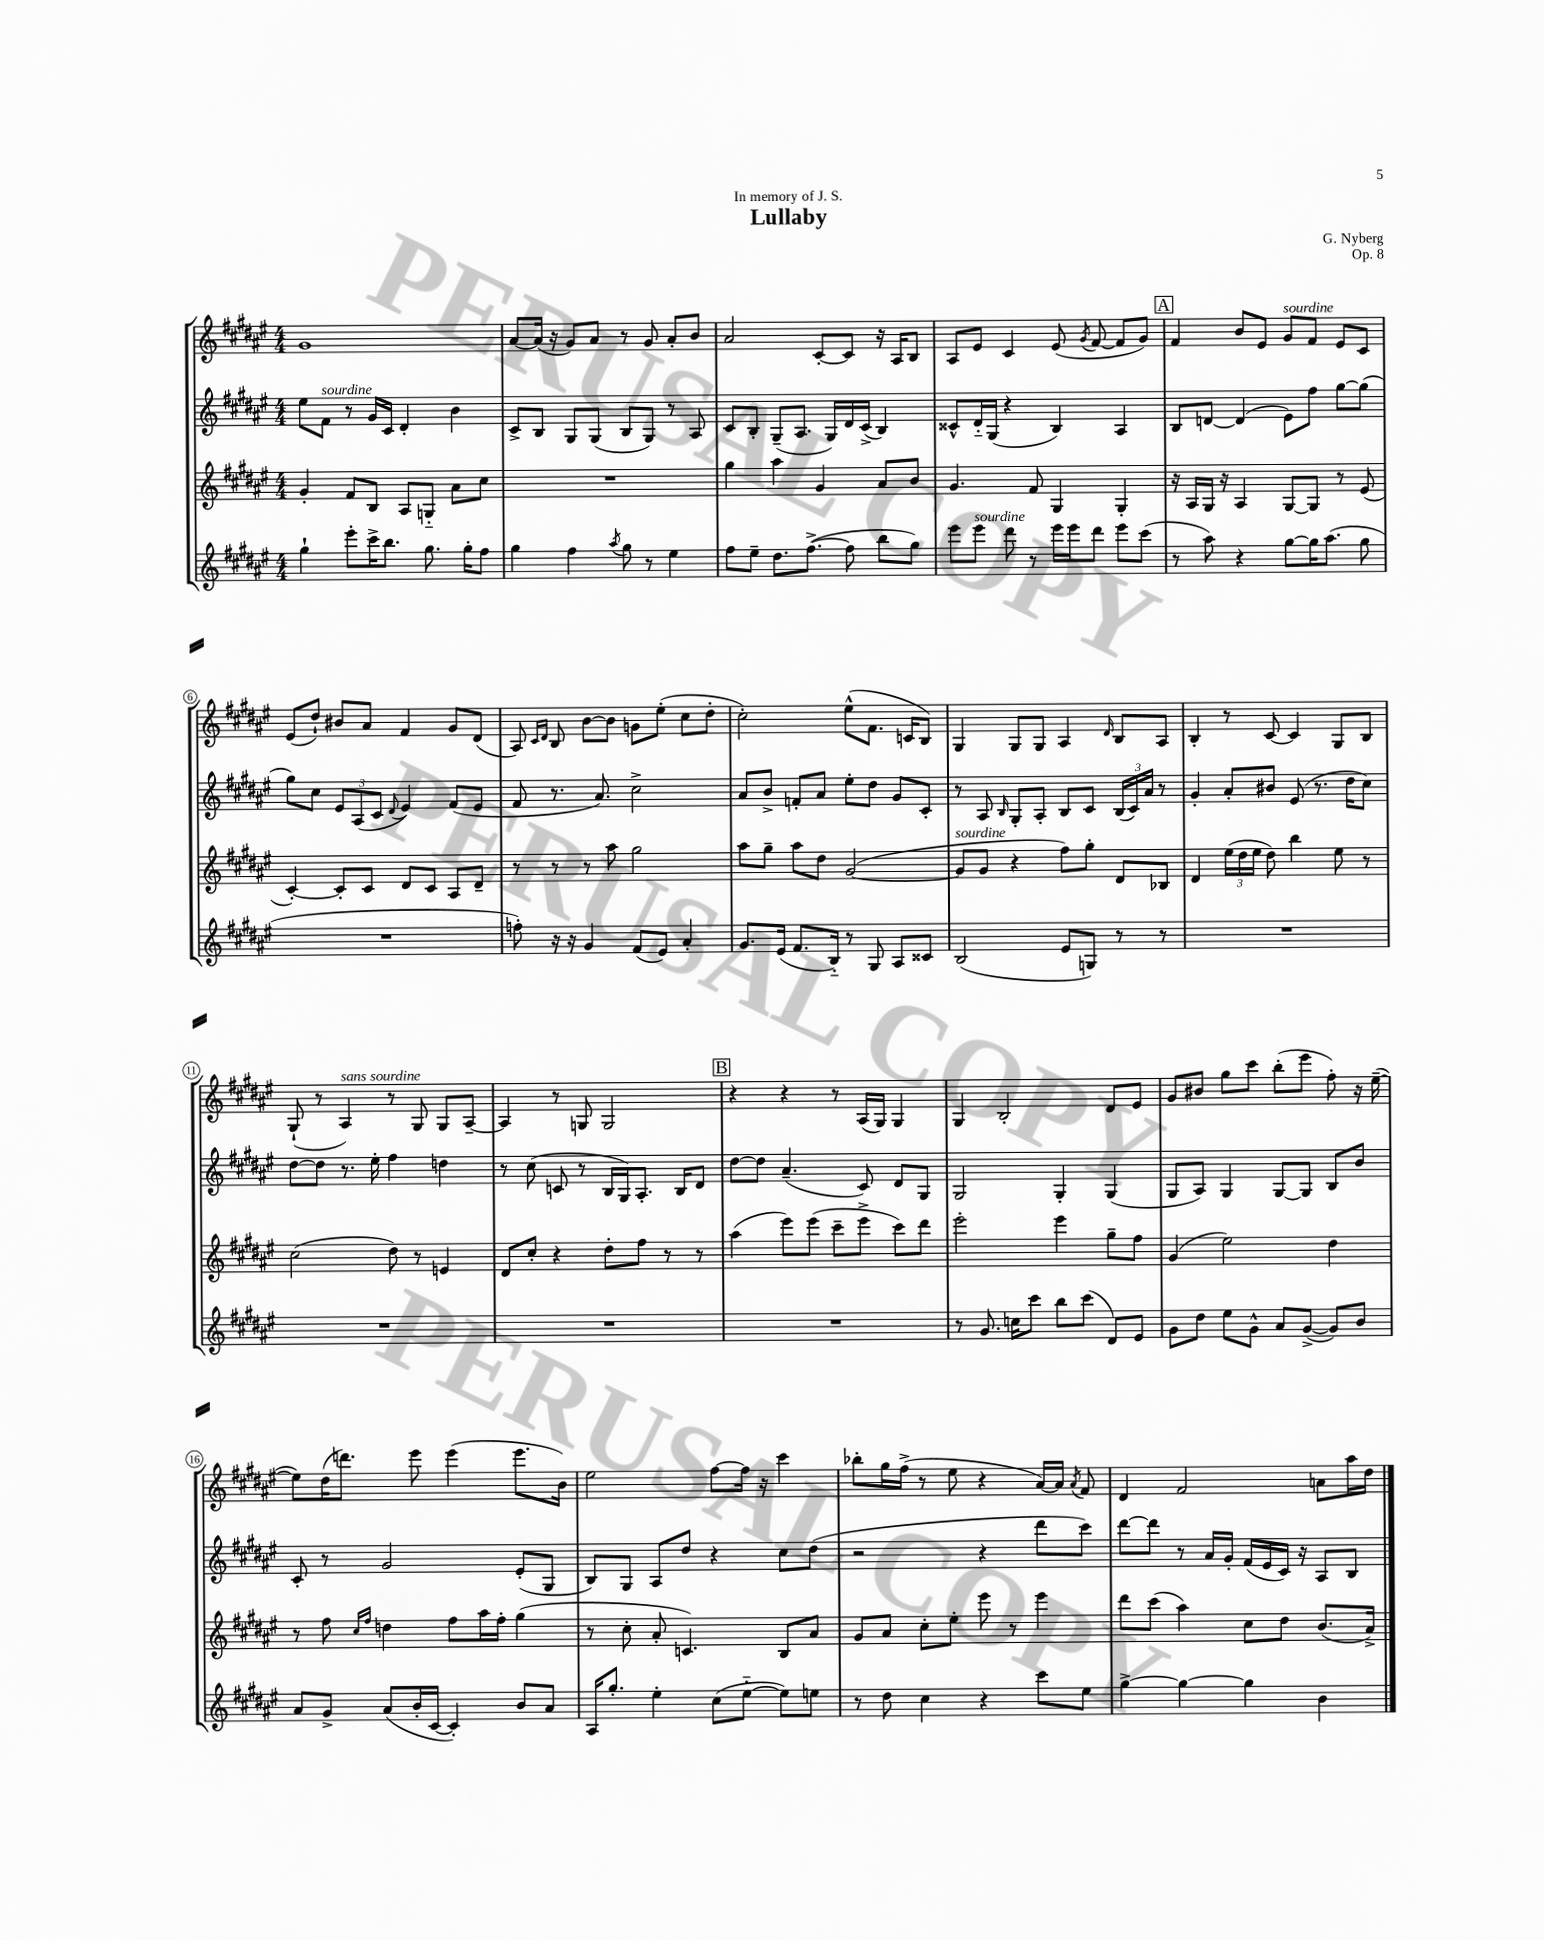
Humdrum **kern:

**kern	**kern	**kern	**kern
*part4	*part3	*part2	*part1
*staff4	*staff3	*staff2	*staff1
*clefG2	*clefG2	*clefG2	*clefG2
*k[f#c#g#d#a#e#]	*k[f#c#g#d#a#e#]	*k[f#c#g#d#a#e#]	*k[f#c#g#d#a#e#]
*M4/4	*M4/4	*M4/4	*M4/4
=1	=1	=1	=1
4gg#`\	4g#'/	8ee#\L	1g#
!	!	!LO:TX:a:i:t=sourdine	!
.	.	8f#\J	.
8eee#'\L	8f#/L	8r	.
16ccc#^\K	8B/J	16g#/LL	.
8.bb\J	.	16c#/JJ	.
.	8A#/L	4d#'/	.
8.gg#\	8Gn/J	.	.
.	8a#\L	4b\	.
16gg#'\KL	.	.	.
8ff#\J	8cc#\J	.	.
=2	=2	=2	=2
4gg#\	1r	8c#^/L	[8a#/L
.	.	8B/J	(16a#/Jk]
.	.	.	16r
4ff#\	.	8G#/L	8g#/L)
.	.	(8G#/J	8a#/J
8qaa#/	.	.	.
8gg#\	.	8B/L	8r
8r	.	8G#/J)	8g#/
4ee#\	.	8r	8a#'/L
.	.	8A#/	8b/J
=3	=3	=3	=3
8ff#\L	4gg#\	8c#/L	2a#/
8ee#~\J	.	8B'/J	.
8.dd#\L	4aa#\	(8G#~/L	.
.	.	8.A#/J	.
([8.ff#^\J	.	.	.
.	4g#/	.	[8c#'/L
.	.	16G#/LL)	.
8ff#\]	.	16d#/	8c#/J]
.	.	(16c#^/JJ	.
8bb\L	8a#/L	4B/)	16r
.	.	.	16A#/KL
8gg#\J)	8b/J	.	8B/J
=4	=4	=4	=4
8eee#\L	4.g#/	8c##X^^/L	8A#/L
!LO:TX:a:i:t=sourdine	!	!	!
8eee#\J	.	16d#/L	8e#/J
.	.	(16G#/JJ	.
8ddd#\	.	4r	4c#/
8r	8f#/	.	.
16eee#\LL	4G#/	4B/)	(8e#/
16eee#\J	.	.	.
.	.	.	8qg#/
8ddd#\J	.	.	[8f#/
8eee#\L	4G#'/	4A#/	8f#/L]
(8ccc#\J	.	.	8g#/J)
!!LO:REH:place=s1:t=A
=5	=5	=5	=5
8r	16r	8B/L	4f#/
.	16A#/LL	.	.
8aa#\)	16G#/JJ	[8dn/J	.
.	16r	.	.
4r	4A#/	(4d/]	8b/L
.	.	.	8e#/J
!	!	!	!LO:TX:a:i:t=sourdine
[8gg#\L	[8G#/L	8e#\L)	8g#/L
16gg#\K]	8G#/J]	8ff#\J	8f#/J
(8.aa#\J	.	.	.
.	8r	[8gg#\L	8e#/L
8gg#\	(8e#/	(8gg#\J]	8c#/J
!!LO:LB:g=z
=6	=6	=6	=6
1r	[4c#'/)	8gg#\L)	(8e#/L
.	.	8cc#\J	8dd#`/J)
.	8c#'/L]	12e#/L	8b#X/L
.	.	(12A#/	.
.	8c#/J	.	8a#/J
.	.	12c#/J	.
.	.	8qqd#/	.
.	8d#/L	4e#/)	4f#/
.	8c#/J	.	.
.	8A#/L	(8f#/L	8g#/L
.	8d#~/J	8e#/J	(8d#/J
=7	=7	=7	=7
8ffn'\)	8r	8f#/	8A#/)
.	.	.	16qqc#/LL
.	.	.	16qqd#/JJ
16r	8r	8.r	8B/
16r	.	.	.
4g#/	8r	.	[8b\L
.	.	8.a#/)	.
.	8aa#\	.	8b\J]
(8f#/L	2gg#\	2cc#^\	8gn\L
8e#/J)	.	.	(8ee#'\J
4a#'/	.	.	8cc#\L
.	.	.	8dd#'\J
=8	=8	=8	=8
8.g#/L	8aa#\L	8a#/L	2cc#'\)
.	8gg#~\J	8b^/J	.
(16e#/Jk	.	.	.
8.f#/L	8aa#\L	8fn'/L	.
.	8dd#\J	8a#/J	.
16B/Jk)	.	.	.
8r	([2g#/	8ee#'\L	(8ee#^^\L
8G#/	.	8dd#\J	8.f#\J
8A#/L	.	8g#/L	.
.	.	.	16cn/KL
8c##X/J	.	8c#'/J	8B/J)
=9	=9	=9	=9
!	!LO:TX:a:i:t=sourdine	!	!
(2B/	8g#/L]	8r	4G#/
.	8g#/J	8A#/	.
.	.	16qqB/	.
.	4r	8G#'/L	8G#/L
.	.	8A#'/J	8G#/J
8e#/L	8ff#\L)	8B/L	4A#/
8Gn/J)	8gg#'\J	8c#/J	.
.	.	.	16qqd#/
8r	8d#/L	(24B/LL	8B/L
.	.	24c#/)	.
.	.	24a#/JJ	.
8r	8B-X/J	8r	8A#/J
=10	=10	=10	=10
1r	4d#/	4g#'/	4B'/
.	(24ee#\LL	8a#'/L	8r
.	24dd#\	.	.
.	24ee#\JJ	.	.
.	8dd#\)	8b#X/J	[8c#/
.	4bb\	(8e#/	4c#/]
.	.	8.r	.
.	8ee#\	.	8G#/L
.	.	16dd#\KL	.
.	8r	8cc#\J)	8B/J
!!LO:LB:g=z
=11	=11	=11	=11
1r	(2cc#\	[8dd#\L	(8G#`/
.	.	8dd#\J]	8r
!	!	!	!LO:TX:a:i:t=sans sourdine
.	.	8.r	4A#/)
.	.	16ee#'\	.
.	8dd#\)	4ff#\	8r
.	8r	.	8G#/
.	4en/	4ddn\	8G#/L
.	.	.	[8A#~/J
=12	=12	=12	=12
1r	8d#/L	8r	4A#/]
.	8cc#'/J	(8cc#\	.
.	4r	8cn/	8r
.	.	8r	8Gn/
.	8dd#'\L	16B/LL	2G/
.	.	16G#/J)	.
.	8ff#\J	8.A#'/J	.
.	8r	.	.
.	.	16B/KL	.
.	8r	8d#/J	.
!!LO:REH:place=s1:t=B
=13	=13	=13	=13
1r	(4aa#\	[8dd#\L	4r
.	.	8dd#\J]	.
.	8eee#\L)	(4.a#~/	4r
.	(8eee#\J	.	.
.	8ccc#~\L	.	8r
.	8eee#^\J	8c#/)	(16A#/LL
.	.	.	16G#/JJ)
.	8ccc#\L)	8d#/L	4G#/
.	8ddd#\J	8G#/J	.
=14	=14	=14	=14
8r	2eee#'\	2G#/	4G#/
8.g#/	.	.	.
.	.	.	2B'/
16ccn\KL	.	.	.
8ccc#\J	.	.	.
8bb\L	4eee#\	4G#'/	.
(8ccc#\J	.	.	.
8d#/L)	8gg#~\L	(4G#/	8d#/L
8e#/J	8ff#\J	.	8e#/J
=15	=15	=15	=15
8g#\L	(4g#/	8G#/L	8g#/L
8dd#\J	.	8A#/J)	8b#X/J
8ee#\L	2ee#\)	4G#/	8gg#\L
8g#^^\J	.	.	8ccc#\J
8a#/L	.	[8G#/L	(8bb'\L
([8g#^/J	.	8G#/J]	8eee#\J
8g#/L])	4dd#\	8B/L	8ff#'\)
8b/J	.	8b/J	16r
.	.	.	([16ee#~\
!!LO:LB:g=z
=16	=16	=16	=16
8a#/L	8r	8c#'/	8ee#\L])
8g#^/J	8ff#\	8r	(16dd#\K
.	.	.	8.dddn\J)
.	16qqcc#/LL	.	.
.	16qqff#/JJ	.	.
(8a#/L	4ddn\	2g#/	.
16b'/L	.	.	8eee#\
[16c#/JJ	.	.	.
4c#'/])	8ff#\L	.	(4eee#\
.	16aa#\L	.	.
.	16ff#'\JJ	.	.
8b/L	(4gg#\	(8e#'/L	8.eee#\L
8a#/J	.	8G#/J	.
.	.	.	16b\Jk)
=17	=17	=17	=17
16A#/KL	8r	8B/L)	2ee#\
8.gg#'/J	.	.	.
.	8cc#'\	8G#/J	.
4ee#'\	8a#'/	8A#/L	.
.	4.cn/)	8dd#/J	.
(8cc#\L	.	4r	[8ff#\L
[8ee#\J	.	.	16ff#\Jk]
.	.	.	16r
8ee#\L])	8B/L	8cc#\L	4ccc#\
8een\J	8a#/J	(8dd#\J	.
=18	=18	=18	=18
8r	8g#/L	2r	8bb-X'\L
8dd#\	8a#/J	.	16gg#\L
.	.	.	(16ff#^\JJ
4cc#\	8cc#'\L	.	8r
.	8ee#'\J	.	8ee#\
4r	8eee#\	4r	4r
.	8r	.	.
8ccc#\L	4eee#\	8ddd#\L	[16a#/LL)
.	.	.	16a#/JJ]
.	.	.	8qa#/
8ee#\J	.	8ccc#\J)	8f#/
=19	=19	=19	=19
[4gg#^\	8ddd#\L	[8ddd#\L	4d#/
.	(8ccc#\J	8ddd#\J]	.
4gg#\_	4aa#\)	8r	2f#/
.	.	16a#/LL	.
.	.	16g#'/JJ	.
4gg#\]	8cc#\L	(16f#/LL	.
.	.	16e#/	.
.	8dd#\J	16c#/JJ)	.
.	.	16r	.
4b\	(8.b/L	8A#/L	8an\L
.	.	8B/J	16aa#\L
.	16a#^/Jk)	.	16dd#\JJ
==	==	==	==
*-	*-	*-	*-
